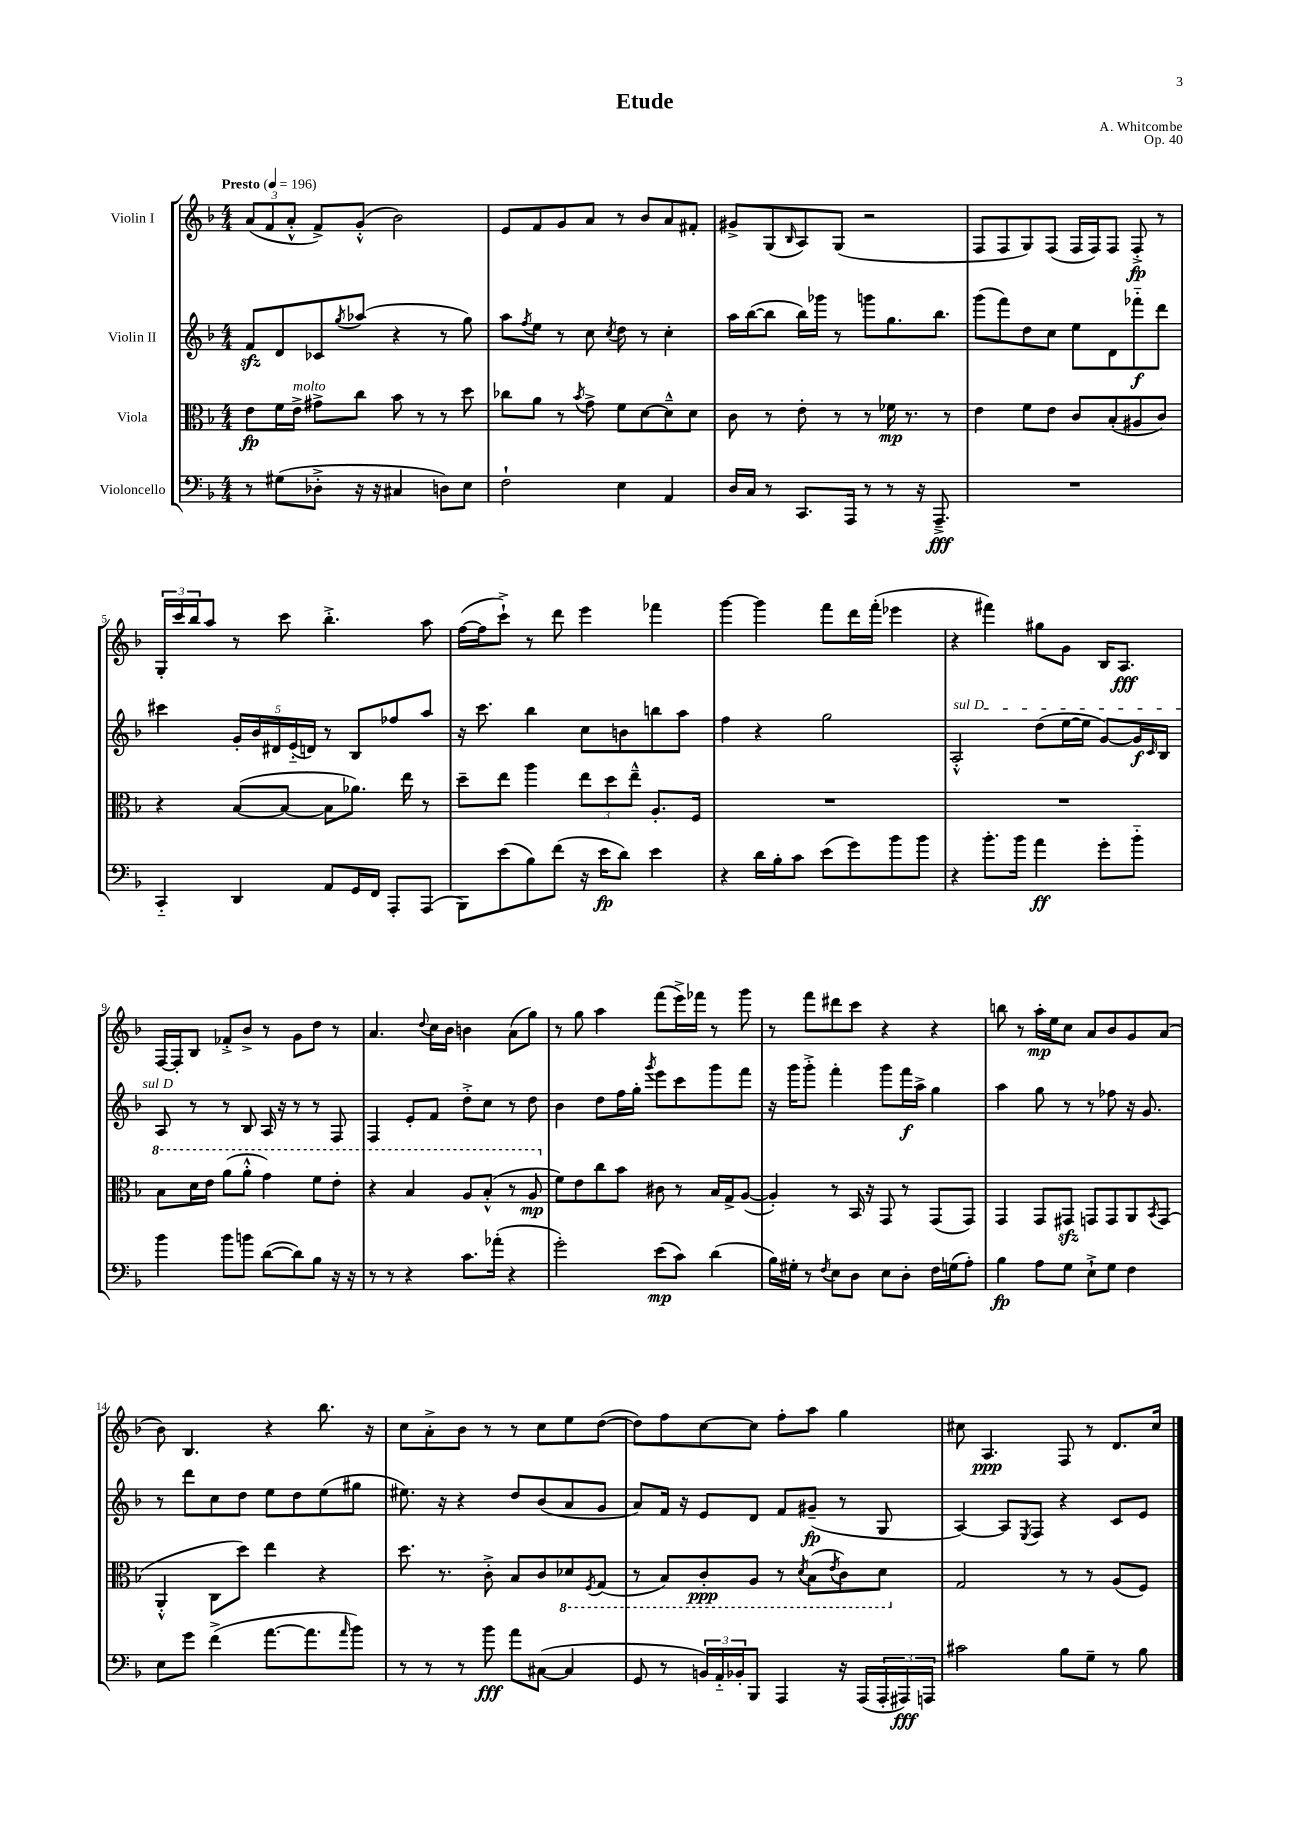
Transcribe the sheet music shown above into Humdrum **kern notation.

**kern	**kern	**kern	**kern
*staff4	*staff3	*staff2	*staff1
*clefF4	*clefC3	*clefG2	*clefG2
*k[b-]	*k[b-]	*k[b-]	*k[b-]
*M4/4	*M4/4	*M4/4	*M4/4
*MM196	*MM196	*MM196	*MM196
8r	8e	8f	(12a
.	.	.	12f
(8G#	16f	8d	.
.	.	.	12a'^^
.	16e^	.	.
8D-'^	8g#^	8c-	8f^)
.	.	8qgg	.
16r	8cc	(8aa-	(8g'^^
16r	.	.	.
4C#	8b-	4r	2b-)
.	8r	.	.
8D)	8r	8r	.
8E	8dd	8gg)	.
=	=	=	=
2F`	8cc-	8aa	8e
.	.	8qff	.
.	8a	8ee	8f
.	8r	8r	8g
.	8qb-	.	.
.	8g^	8cc	8a
.	.	8qcc	.
4E	8f	8dd	8r
.	[8d	8r	8b-
4AA	8d~^^]	4cc'	8a
.	8d	.	8f#'
=	=	=	=
16D	8c	16aa	8g#^
16C	.	([16bb-	.
8r	8r	8bb-]	(8G
.	.	.	16qqB-
8.CC	8e'	16bb-)	8A)
.	.	16ggg-	.
.	8r	8r	(8G
16AAA	.	.	.
8r	8r	8ggg	2r
8r	16f-	8.gg	.
.	8.r	.	.
16r	.	.	.
8.AAA~^	.	8.bb-	.
.	8r	.	.
=	=	=	=
1r	4e	(8ggg	8F
.	.	8fff)	8F
.	8f	8dd	8G)
.	8e	8cc	(8F
.	8c	8ee	16F
.	.	.	16F)
.	(8B-'	8d	8F
.	8A#	8fff-'~	8F'^
.	8c)	8ddd	8r
=	=	=	=
4CC'~	4r	4ccc#	24G'
.	.	.	24ccc
.	.	.	24bb-
.	.	.	8aa
4DD	([8B-	20g'	8r
.	.	20b-	.
.	.	20d#	.
.	8B-_	.	8ccc
.	.	(20e'~	.
.	.	20d)	.
8AA	8B-]	8r	4.bb-'^
16GG	8.a-)	8B-	.
16FF	.	.	.
8AAA'	.	8ff-	.
.	16ee	.	.
(8AAA	8r	8aa	8aa
=	=	=	=
8BBB-)	8dd~	16r	([16ff
.	.	8.ccc	16ff]
(8e	8ee	.	8ccc`^)
8B-)	4aa	4bb-	8r
(8f	.	.	8ddd
16r	12ee	8cc	4eee
16e	.	.	.
.	12dd	.	.
8d)	.	8b	.
.	12ee~^^	.	.
4e	8.A'	8bb	4fff-
.	.	8aa	.
.	16F	.	.
=	=	=	=
4r	1r	4ff	[4ggg
16d	.	4r	4ggg]
16B-'	.	.	.
8c	.	.	.
(8e	.	2gg	8fff
8g)	.	.	16ddd
.	.	.	(16fff'
8b-	.	.	4eee-
8b-	.	.	.
=	=	=	=
4r	1r	2A'^^	4r
8.b-'	.	.	4fff#)
16b-	.	.	.
4a	.	(8dd	8gg#
.	.	[16ee	8g
.	.	16ee]	.
8g'	.	[8g)	16B-
.	.	.	8.A
8b-'~	.	16g]	.
.	.	16qqc	.
.	.	16B-	.
=	=	=	=
4b-	8b-	8A	[16F
.	.	.	16F']
.	16dd	8r	8B-
.	16ee	.	.
8b-	(8aa	8r	8f-'^
8b	8aa'^^	8B-	8b-^
([8d	4gg)	16A	8r
.	.	16r	.
8d])	.	8r	8g
8B-	8ff	8r	8dd
16r	8ee'	8F	8r
16r	.	.	.
=	=	=	=
8r	4r	4F	4.a
8r	.	.	.
4r	4b-	8e'	.
.	.	.	8qqdd
.	.	8f	16cc
.	.	.	16b-
8.c	8a	8dd'^	4b
.	(8b-'^^	8cc	.
(16a-'	.	.	.
4r	8r	8r	(8a
.	8a	8dd	8gg)
=	=	=	=
2g')	8f)	4b-	8r
.	8e	.	8gg
.	8cc	8dd	4aa
.	8b-	16ff	.
.	.	16gg'	.
.	.	8qggg	.
(8e	8c#	8eee	(8fff
8c)	8r	8ccc	16eee^)
.	.	.	16fff-
(4d	16B-	8ggg	8r
.	16G^	.	.
.	([8A	8fff	8ggg
=	=	=	=
16B-)	4A'])	16r	8r
16G#'	.	16ggg	.
8r	.	8ggg'^	8fff
8qF	.	.	.
8E	8r	4fff'	8ddd#
8D	16BB-	.	8ccc
.	16r	.	.
8E	8GG	8ggg	4r
8D'	8r	16fff	.
.	.	16aa^	.
16F	(8GG	4gg	4r
(16G	.	.	.
8A')	8GG)	.	.
=	=	=	=
4B-	4GG	4aa	8bb
.	.	.	8r
8A	8GG	8gg	16aa'
.	.	.	16ee
8G	8GG#	8r	8cc
8E`^	8GG	8r	8a
8G	8GG	8ff-	8b-
4F	8AA	16r	8g
.	.	8.g	.
.	8qBB-	.	.
.	(8GG	.	(8a
=	=	=	=
8E	4AA'^^	8r	8b-)
8g	.	8ddd	4.B-
(4f^	8C	8cc	.
.	8dd)	8dd	.
[8.a	4ee	8ee	4r
.	.	8dd	.
8.a]	.	.	.
.	4r	(8ee	8.bb-
16qqa	.	.	.
8b-)	.	8gg#	.
.	.	.	16r
=	=	=	=
8r	8.dd	8.ee#)	8cc
8r	.	.	8a'^
.	8.r	16r	.
8r	.	4r	8b-
8b-	8c'^	.	8r
8a	8B-	8dd	8r
([8C#	8c	(8b-	8cc
4C#]	8D-	8a	8ee
.	8qFF	.	.
.	(8GG	8g	([8dd
=	=	=	=
8GG	8r	8a)	8dd])
8r	8BB-)	16f	8ff
.	.	16r	.
24BB)	8C'	8e	[8cc
24AA'~	.	.	.
24BB-'	.	.	.
8BBB-	8AA	8d	8cc]
4AAA	8r	8f	8ff'
.	8qD	.	.
.	(8BB-	(8g#~	8aa
.	8qE	.	.
16r	8C)	8r	4gg
(16AAA	.	.	.
24AAA'	8D	8G	.
24AAA#)	.	.	.
24AAA	.	.	.
=	=	=	=
2c#	2G	[4A)	8cc#
.	.	.	4.A
.	.	8A]	.
.	.	8qE	.
.	.	8F	.
8B-	8r	4r	8F
8G~	8r	.	8r
8r	(8A	8c	8.d
8B-	8F)	8e	.
.	.	.	16cc#
==	==	==	==
*-	*-	*-	*-
